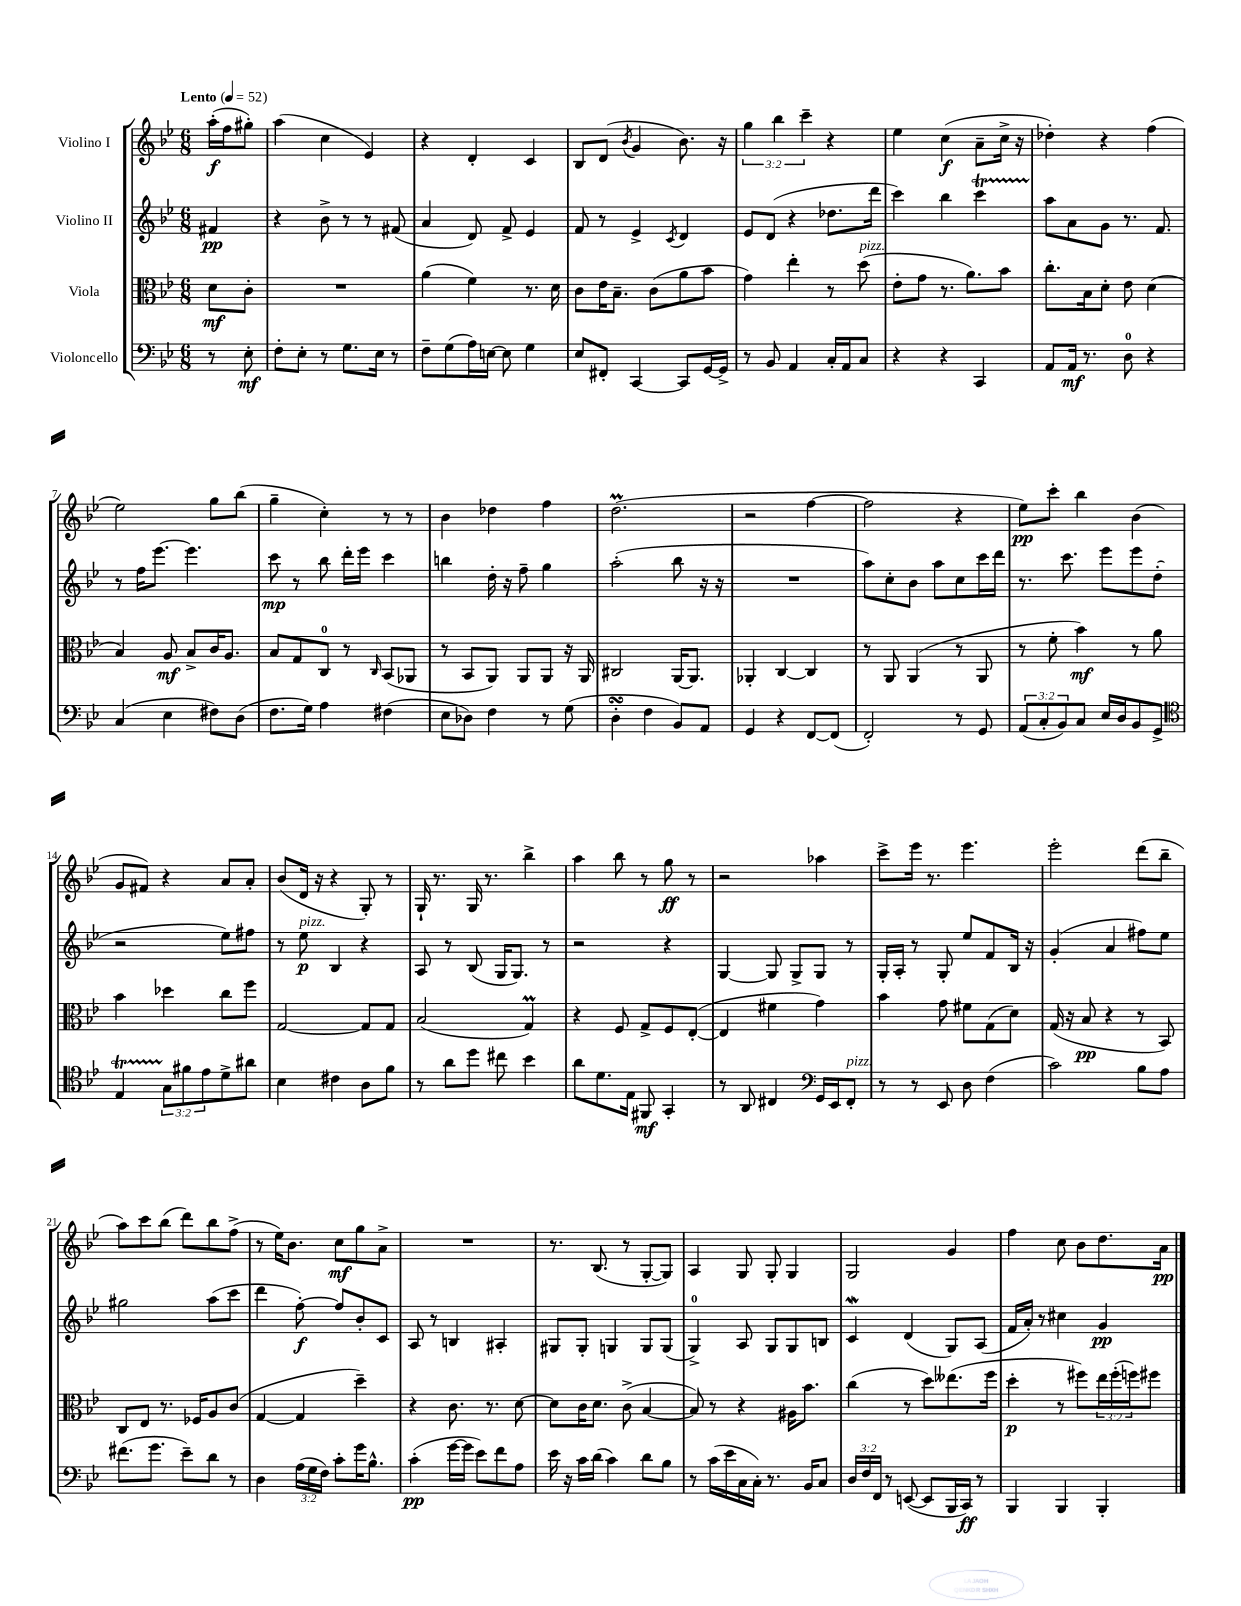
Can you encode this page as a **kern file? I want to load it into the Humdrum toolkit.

**kern	**dynam	**kern	**dynam	**kern	**dynam	**kern	**dynam
*part4	*part4	*part3	*part3	*part2	*part2	*part1	*part1
*staff4	*staff4	*staff3	*staff3	*staff2	*staff2	*staff1	*staff1
*I"Violoncello	*	*I"Viola	*	*I"Violino II	*	*I"Violino I	*
*clefF4	*	*clefC3	*	*clefG2	*	*clefG2	*
*k[b-e-]	*	*k[b-e-]	*	*k[b-e-]	*	*k[b-e-]	*
*M6/8	*	*M6/8	*	*M6/8	*	*M6/8	*
*MM52	*	*MM52	*	*MM52	*	*MM52	*
=	=	=	=	=	=	=	=
!	!	!	!	!	!	!LO:TX:a:B:t=Lento	!
8r	.	8d\L	mf	4f#X/	pp	(16aa'\LL	f
.	.	.	.	.	.	16ff\J	.
8E-'\	mf	8c'\J	.	.	.	8gg#X'\J)	.
=1	=1	=1	=1	=1	=1	=1	=1
8F'\L	.	2.r	.	4r	.	(4aa\	.
8E-'\J	.	.	.	.	.	.	.
8r	.	.	.	8b-^\	.	4cc\	.
8.G\L	.	.	.	8r	.	.	.
.	.	.	.	8r	.	4e-/)	.
16E-\Jk	.	.	.	.	.	.	.
8r	.	.	.	(8f#X/	.	.	.
=2	=2	=2	=2	=2	=2	=2	=2
8F~\L	.	(4a\	.	4a/	.	4r	.
(8G\	.	.	.	.	.	.	.
16A\L)	.	4f\)	.	8d/)	.	4d'/	.
[16En\JJ	.	.	.	.	.	.	.
8E\]	.	.	.	8f^/	.	.	.
4G\	.	8.r	.	4e-/	.	4c/	.
.	.	16d\	.	.	.	.	.
=3	=3	=3	=3	=3	=3	=3	=3
8E-/L	.	8c\L	.	8f/	.	8B-/L	.
8FF#X'/J	.	16e-\K	.	8r	.	(8d/J	.
.	.	8.B-~\J	.	.	.	.	.
.	.	.	.	.	.	8qb-/	.
[4CC/	.	.	.	4e-^/	.	4g/	.
.	.	(8c\L	.	.	.	.	.
.	.	.	.	8qc/	.	.	.
8CC/L]	.	8a\	.	4d/	.	8.b-\)	.
[16GG/L	.	8b-\J	.	.	.	.	.
16GG^/JJ]	.	.	.	.	.	16r	.
=4	=4	=4	=4	=4	=4	=4	=4
8r	.	4g\)	.	8e-/L	.	6gg\	.
8BB-/	.	.	.	(8d/J	.	.	.
.	.	.	.	.	.	6bb-\	.
4AA/	.	4ee-'\	.	4r	.	.	.
.	.	.	.	.	.	6ccc~\	.
16C'/LL	.	8r	.	8.dd-X\L	.	4r	.
16AA/J	.	.	.	.	.	.	.
!	!	!LO:TX:a:i:t=pizz.	!	!	!	!	!
8C/J	.	(8dd\	.	.	.	.	.
.	.	.	.	16ddd\Jk	.	.	.
=5	=5	=5	=5	=5	=5	=5	=5
4r	.	8e-'\L	.	4ccc\)	.	4ee-\	.
.	.	8g\J	.	.	.	.	.
4r	.	8.r	.	4bb-\	.	(4cc\	f
.	.	8.a\L)	.	.	.	.	.
4CC/	.	.	.	4cccT\	.	8a~\L	.
.	.	8b-\J	.	.	.	16cc^\Jk	.
.	.	.	.	.	.	16r	.
=6	=6	=6	=6	=6	=6	=6	=6
8AA/L	.	8.cc'\L	.	8aa\L	.	4dd-X'\)	.
16AA/Jk	mf	.	.	8a\	.	.	.
8.r	.	16B-\k	.	.	.	.	.
.	.	8d'\J	.	8g\J	.	4r	.
8D\	.	8e-\	.	8.r	.	.	.
4r	.	(4d\	.	.	.	(4ff\	.
.	.	.	.	8.f/	.	.	.
!!LO:LB:g=z
=7	=7	=7	=7	=7	=7	=7	=7
(4C/	.	4B-/)	.	8r	.	2ee-\)	.
.	.	.	.	16ff\KL	.	.	.
.	.	.	.	[8.eee-\J	.	.	.
4E-\	.	8A/	mf	.	.	.	.
.	.	8B-^/L	.	4.eee-\]	.	.	.
8F#X\L)	.	16c/K	.	.	.	8gg\L	.
.	.	8.A/J	.	.	.	.	.
(8D\J	.	.	.	.	.	(8bb-\J	.
=8	=8	=8	=8	=8	=8	=8	=8
8.F\L	.	8B-/L	.	8ccc\	mp	4gg~\	.
.	.	8G/	.	8r	.	.	.
16G\Jk)	.	.	.	.	.	.	.
4A\	.	8C/J	.	8bb-\	.	4cc'\)	.
.	.	8r	.	16ddd'\LL	.	.	.
.	.	.	.	16eee-\JJ	.	.	.
.	.	16qqC/	.	.	.	.	.
(4F#X\	.	(8BB-/L	.	4ccc\	.	8r	.
.	.	8AA-X/J	.	.	.	8r	.
=9	=9	=9	=9	=9	=9	=9	=9
8E-\L	.	8r	.	4bbn\	.	4b-\	.
8D-X\J)	.	8BB-/L	.	.	.	.	.
4F\	.	8AA/J)	.	16dd'\	.	4dd-X\	.
.	.	.	.	16r	.	.	.
.	.	8AA/L	.	8ff~\	.	.	.
8r	.	8AA/J	.	4gg\	.	4ff\	.
(8G\	.	16r	.	.	.	.	.
.	.	16AA/	.	.	.	.	.
=10	=10	=10	=10	=10	=10	=10	=10
4DsSsS'\	.	2C#X/	.	(2aa'\	.	(2.ddm\	.
4F\	.	.	.	.	.	.	.
8BB-/L)	.	[16AA/KL	.	8bb-\	.	.	.
.	.	8.AA/J]	.	.	.	.	.
8AA/J	.	.	.	16r	.	.	.
.	.	.	.	16r	.	.	.
=11	=11	=11	=11	=11	=11	=11	=11
4GG/	.	4AA-X'/	.	2.r	.	2r	.
4r	.	[4C/	.	.	.	.	.
[8FF/L	.	4C/]	.	.	.	[4ff\	.
(8FF/J]	.	.	.	.	.	.	.
=12	=12	=12	=12	=12	=12	=12	=12
2FF'/)	.	8r	.	8aa\L)	.	2ff\]	.
.	.	8AA/	.	8cc'\	.	.	.
.	.	(4AA/	.	8b-\J	.	.	.
.	.	.	.	8aa\L	.	.	.
8r	.	8r	.	8cc\	.	4r	.
8GG/	.	8AA/	.	16ccc\L	.	.	.
.	.	.	.	16ddd\JJ	.	.	.
=13	=13	=13	=13	=13	=13	=13	=13
(12AA/L	.	8r	.	8.r	.	8ee-\L)	pp
12C'/	.	.	.	.	.	.	.
.	.	8f'\	.	.	.	8ccc'\J	.
12BB-/)	.	.	.	.	.	.	.
.	.	.	.	8.ccc\	.	.	.
8C/J	.	4b-\)	mf	.	.	4bb-\	.
16E-/LL	.	.	.	8eee-\L	.	.	.
16D/J	.	.	.	.	.	.	.
8BB-/	.	8r	.	8eee-\	.	(4b-\	.
8GG^/J	.	8a\	.	(8dd'\J	.	.	.
!!LO:LB:g=z
=14	=14	=14	=14	=14	=14	=14	=14
*clefC4	*	*	*	*	*	*	*
4E-T/	.	4b-\	.	2r	.	8g/L	.
.	.	.	.	.	.	8f#X/J)	.
12G\L	.	4dd-X\	.	.	.	4r	.
12f#X\	.	.	.	.	.	.	.
12e-\	.	.	.	.	.	.	.
8d^\	.	8cc\L	.	8ee-\L)	.	8a/L	.
8a#X\J	.	8ff\J	.	8ff#X\J	.	8a'/J	.
=15	=15	=15	=15	=15	=15	=15	=15
4B-\	.	[2G/	.	8r	.	(8b-/L	.
!	!	!	!	!LO:TX:a:i:t=pizz.	!	!	!
.	.	.	.	8ee-\	p	16d/Jk	.
.	.	.	.	.	.	16r	.
4c#X\	.	.	.	4B-/	.	4r	.
8A\L	.	8G/L]	.	4r	.	8G'/)	.
8f\J	.	8G/J	.	.	.	8r	.
=16	=16	=16	=16	=16	=16	=16	=16
8r	.	(2B-/	.	8A/	.	16G`/	.
.	.	.	.	.	.	8.r	.
8a\L	.	.	.	8r	.	.	.
8dd\J	.	.	.	(8B-/	.	16G/	.
.	.	.	.	.	.	8.r	.
8cc#X\	.	.	.	16G/KL	.	.	.
.	.	.	.	8.G/J)	.	.	.
4b-\	.	4GM/)	.	.	.	4bb-^\	.
.	.	.	.	8r	.	.	.
=17	=17	=17	=17	=17	=17	=17	=17
8a\L	.	4r	.	2r	.	4aa\	.
8.d\	.	.	.	.	.	.	.
.	.	8F/	.	.	.	8bb-\	.
16E-\Jk	.	.	.	.	.	.	.
8FF#X/	mf	8G^/L	.	.	.	8r	.
4GG'/	.	8F/	.	4r	.	8gg\	ff
.	.	([8E-'/J	.	.	.	8r	.
=18	=18	=18	=18	=18	=18	=18	=18
8r	.	4E-/]	.	[4G/	.	2r	.
8AA/	.	.	.	.	.	.	.
4C#X/	.	4f#X\	.	8G/]	.	.	.
.	.	.	.	8G^/L	.	.	.
*clefF4	*	*	*	*	*	*	*
16GG/LL	.	4g\)	.	8G/J	.	4aa-X\	.
16EE-/J	.	.	.	.	.	.	.
!LO:TX:a:i:t=pizz.	!	!	!	!	!	!	!
8FF'/J	.	.	.	8r	.	.	.
=19	=19	=19	=19	=19	=19	=19	=19
8r	.	4b-\	.	16G'/LL	.	8ccc^\L	.
.	.	.	.	16A'/JJ	.	.	.
8r	.	.	.	8r	.	16eee-\Jk	.
.	.	.	.	.	.	8.r	.
8EE-/	.	8g\	.	8G'/	.	.	.
8D\	.	8f#X\L	.	8ee-/L	.	4.eee-\	.
(4F\	.	(8G\	.	8f/	.	.	.
.	.	8d\J)	.	16B-/Jk	.	.	.
.	.	.	.	16r	.	.	.
=20	=20	=20	=20	=20	=20	=20	=20
2c\)	.	(16G/	.	(4g'/	.	2eee-'\	.
.	.	16r	.	.	.	.	.
.	.	8B-/	pp	.	.	.	.
.	.	4r	.	4a/	.	.	.
8B-\L	.	8r	.	8ff#X\L)	.	(8ddd\L	.
8A\J	.	8BB-/)	.	8ee-\J	.	8bb-~\J	.
!!LO:LB:g=z
=21	=21	=21	=21	=21	=21	=21	=21
(8.f#X\L	.	8C/L	.	2gg#X\	.	8aa\L)	.
.	.	8E-/J	.	.	.	8ccc\	.
8.g\J	.	.	.	.	.	.	.
.	.	8.r	.	.	.	(8bb-\J	.
8e-~\L)	.	.	.	.	.	8ddd\L)	.
.	.	16F-X/KL	.	.	.	.	.
8d\J	.	8A/	.	(8aa\L	.	8bb-\	.
8r	.	(8c/J	.	8ccc\J	.	(8ff^\J	.
=22	=22	=22	=22	=22	=22	=22	=22
4D\	.	[4G/	.	4ddd\	.	8r	.
.	.	.	.	.	.	16ee-\KL)	.
.	.	.	.	.	.	8.b-\J	.
(24A\LL	.	4G/]	.	[8ff'\)	f	.	.
24G\	.	.	.	.	.	.	.
24F\JJ)	.	.	.	.	.	.	.
8c'\L	.	.	.	8ff/L]	.	8cc\L	mf
16g\K	.	4dd~\)	.	8b-'/	.	8gg\	.
8.B-^^\J	.	.	.	.	.	.	.
.	.	.	.	8c/J	.	8a^\J	.
=23	=23	=23	=23	=23	=23	=23	=23
(4c'\	pp	4r	.	8A/	.	2.r	.
.	.	.	.	8r	.	.	.
[16g\LL	.	8.c\	.	4Bn/	.	.	.
16g\JJ]	.	.	.	.	.	.	.
8e-\L)	.	.	.	.	.	.	.
.	.	8.r	.	.	.	.	.
8f\	.	.	.	4A#X'/	.	.	.
8A\J	.	[8d\	.	.	.	.	.
=24	=24	=24	=24	=24	=24	=24	=24
16e-\	.	8d\L]	.	8G#X/L	.	8.r	.
16r	.	.	.	.	.	.	.
16c\LL	.	16c\K	.	8G#'/J	.	.	.
(16d\JJ	.	8.d\J	.	.	.	(8.B-/	.
4c\)	.	.	.	4Gn/	.	.	.
.	.	(8c^\	.	.	.	8r	.
8d\L	.	[4B-/	.	8G/L	.	[8G'/L	.
8B-\J	.	.	.	(8G/J	.	8G/J])	.
=25	=25	=25	=25	=25	=25	=25	=25
8r	.	8B-/])	.	4G^/)	.	4A/	.
(16c\LL	.	8r	.	.	.	.	.
16e-\	.	.	.	.	.	.	.
16C\	.	4r	.	8A/	.	8G/	.
16C'\JJ)	.	.	.	.	.	.	.
8.r	.	.	.	8G/L	.	8G'/	.
.	.	16A#X\KL	.	8G/	.	4G/	.
16BB-/KL	.	8.b-\J	.	.	.	.	.
8C/J	.	.	.	8Bn/J	.	.	.
=26	=26	=26	=26	=26	=26	=26	=26
24D/LL	.	(4cc\	.	4cW/	.	2G/	.
24F/	.	.	.	.	.	.	.
24FF/JJ	.	.	.	.	.	.	.
8r	.	.	.	.	.	.	.
([8EEn/	.	8r	.	(4d/	.	.	.
8EE/L]	.	8dd\L)	.	.	.	.	.
16BBB-/L	.	(8.ee--X\	.	8G/L)	.	4g/	.
16CC/JJ)	ff	.	.	.	.	.	.
8r	.	.	.	(8A/J	.	.	.
.	.	16ff\Jk	.	.	.	.	.
=27	=27	=27	=27	=27	=27	=27	=27
4BBB-/	.	4dd'\	p	16f/LL	.	4ff\	.
.	.	.	.	16a'/JJ)	.	.	.
.	.	.	.	8r	.	.	.
4BBB-/	.	8r	.	4cc#X\	.	8cc\	.
.	.	8ff#X\L)	.	.	.	8b-\L	.
4BBB-'/	.	24ee-\L	.	4g/	pp	8.dd\	.
.	.	(24ff#'\	.	.	.	.	.
.	.	24ffn\J)	.	.	.	.	.
.	.	8ff#X\J	.	.	.	.	.
.	.	.	.	.	.	16a\Jk	pp
==	==	==	==	==	==	==	==
*-	*-	*-	*-	*-	*-	*-	*-
